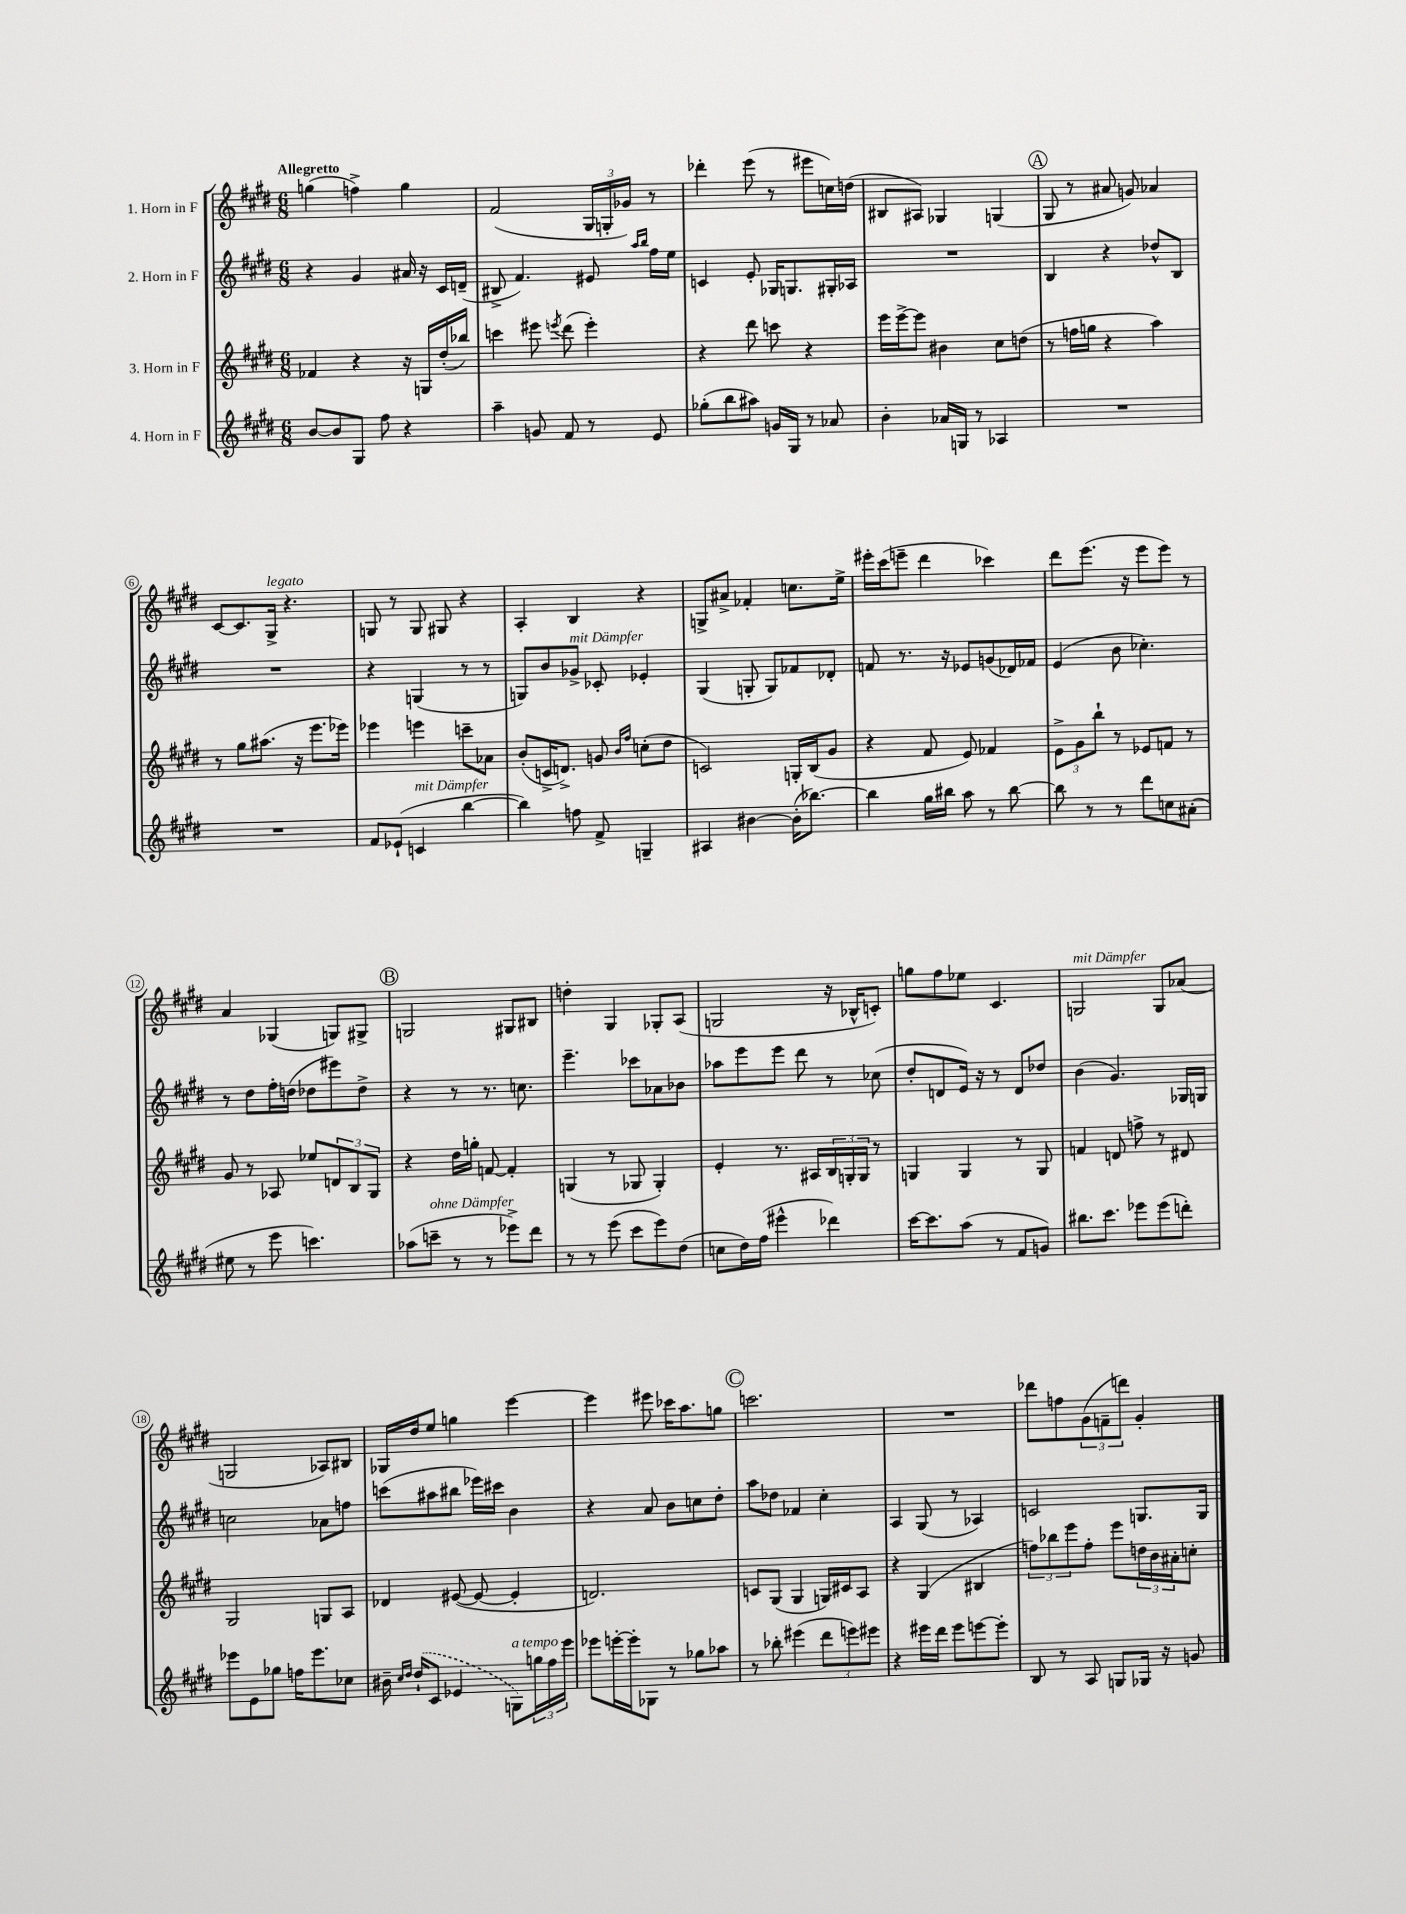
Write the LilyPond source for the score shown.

<<
\new StaffGroup <<
\new Staff = "s0" \with { instrumentName = "1. Horn in F" } {
    \clef treble \key e \major \numericTimeSignature \time 6/8 \tempo "Allegretto"
    g''4( f''4->) g''4 |
    fis'2( \tuplet 3/2 { gis16 g16-. ges'16) } r8 |
    des'''4-. e'''8( r8 eis'''8 c''16) d''16( |
    bis8 ais8) ges4 g4( |
    \mark \markup { \circle "A" } gis8 r8 ais'8 g'8) aes'4 |
    cis'8~ cis'8. gis16->^\markup { \italic "legato" } r4. |
    g8 r8 g8 gis8 r4 |
    a4-. b4 r4 |
    g8-> ais'8-> fes'4-. c''8. e''16-> |
    eis'''16-. cis'''16( e'''8-- dis'''4 ces'''4) |
    dis'''8 e'''8.( r16 e'''8 e'''8) r8 |
    a'4 ges4( g8) gis8-> |
    \mark \markup { \circle "B" } g2 gis8 bis8 |
    d''4-. gis4 ges8-. a8( |
    g2 r16 bes16-^ c'8-.) |
    g''8 fis''8 ees''8 cis'4. |
    g2^\markup { \italic "mit Dämpfer" } g8 aes'8( |
    g2 aes8) bis8 |
    ges16 dis''16 e''8 g''4 e'''4~ |
    e'''4 eis'''8 ces'''16 a''8. g''8 |
    \mark \markup { \circle "C" } c'''2. |
    R2. |
    des'''8 f''8 \tuplet 3/2 { gis'8( f'8-- d'''8) } gis'4-. \bar "|." |
}
\new Staff = "s1" \with { instrumentName = "2. Horn in F" } {
    \clef treble \key e \major \numericTimeSignature \time 6/8
    r4 gis'4 ais'16 r16 cis'16 d'16--( |
    bis8-> fis'4.) eis'8 \grace { a''16 b''16 } fis''16 e''16 |
    c'4 e'8-. ges16 g8. gis16-. aes16 |
    R2. |
    \mark \markup { \circle "A" } b4 r4 des''8-^ b8 |
    R2. |
    r4 g4( r8 r8 |
    g8) b'8 ges'8->^\markup { \italic "mit Dämpfer" } ces'8-. ees'4-. |
    gis4( g8-. g8) fes'8 des'8-. |
    f'8 r8. r16 ees'8 g'8( des'16) fes'16 |
    e'4( b'8 ces''4.-.) |
    r8 dis''8 fis''16-. d''16( des''8 eis'''8) des''8-> |
    \mark \markup { \circle "B" } r4 r8 r8. c''8. |
    e'''4.-- ces'''8 aes'8 bes'8 |
    aes''8 e'''8 e'''8 dis'''8 r8 ces''8( |
    dis''8-. d'8 e'16) r16 r8 d'8 des''8 |
    b'4( gis'4.) ges16 g16 |
    c''2 aes'8 f''8 |
    c'''8( ais''8 bis''8 ees'''16) cis'''16 b'4 |
    r4 a'8 b'8 c''8 dis''8-. |
    \mark \markup { \circle "C" } a''8 des''8 fes'4 cis''4-. |
    a4 gis8( r8 aes4) |
    c'2 g8. g16 \bar "|." |
}
\new Staff = "s2" \with { instrumentName = "3. Horn in F" } {
    \clef treble \key e \major \numericTimeSignature \time 6/8
    fes'4 r4 r16 g16 dis''16-.( bes''16) |
    c'''4 eis'''8 \acciaccatura { e'''8 } dis'''8( e'''4-.) |
    r4 dis'''8 c'''8 r4 |
    e'''16 e'''16~-> e'''8 bis'4 cis''8 d''8( |
    \mark \markup { \circle "A" } r8 f''16 g''16 r4 a''4) |
    r8 gis''8 ais''8.( r16 e'''8. ees'''16) |
    ees'''4 e'''4 c'''8-- aes'8 |
    b'8-.( c'16-> d'8.->) g'8 \grace { b'16 fis''16 } c''8-.( dis''8 |
    c'2) g16-. b16( gis'8 |
    r4 fis'8 e'8) fes'4 |
    \tuplet 3/2 { e'8-> gis'8 b''8-! } r8 ees'8 f'8 r8 |
    gis'8 r8 aes8 ees''8 \tuplet 3/2 { d'8 b8 gis8 } |
    \mark \markup { \circle "B" } r4 dis''16 g''16-. f'8~ f'4-. |
    g4( r8 ges8 ges4-.) |
    e'4-. r8. ais16 \tuplet 3/2 { b16 g16-. g16 } r8 |
    g4 g4 r8 g8 |
    f'4 d'8 f''8-> r8 dis'8 |
    gis2 g8 a8 |
    des'4 eis'8~( eis'8~ eis'4-. |
    d'2.) |
    \mark \markup { \circle "C" } c'8 gis8( gis4 g16) cis'16 a8 |
    r4 gis4( bis4 |
    \tuplet 3/2 { f''8) bes''8 e'''8 } f''8-. e'''8 \tuplet 3/2 { d''16 b'16 ais'16-. } c''8-. \bar "|." |
}
\new Staff = "s3" \with { instrumentName = "4. Horn in F" } {
    \clef treble \key e \major \numericTimeSignature \time 6/8
    b'8~ b'8 gis8 fis''8 r4 |
    a''4-- g'8 fis'8 r8 e'8 |
    ges''8-.( b''8 ais''8) g'16 gis16 r8 aes'8 |
    b'4-. aes'16 g16 r8 aes4 |
    \mark \markup { \circle "A" } R2. |
    R2. |
    fis'8 ees'8-!( c'4^\markup { \italic "mit Dämpfer" } b''4~ |
    b''4) f''8 fis'8-> g4-- |
    ais4 bis'4~ bis'16-.( bes''8.~) |
    bes''4 gis''16 bis''16 a''8 r8 bis''8~ |
    bis''8 r8 r8 dis'''8 c''8 ais'8-.( |
    eis''8 r8 e'''8 c'''4.) |
    \mark \markup { \circle "B" } aes''8( c'''8--^\markup { \italic "ohne Dämpfer" } r8 r8 ees'''8->) dis'''8 |
    r8 r8 e'''8( cis'''8 e'''8) dis''8( |
    c''8 dis''16) fis''16( eis'''4-^ des'''4) |
    cis'''16~ cis'''8. a''8( r8 fis'8 g'8) |
    bis''8. cis'''8. ees'''8 ees'''8( d'''8-.) |
    ees'''8 e'8 ges''8 f''16 ees'''8. ces''8 |
    bis'16-- \grace { cis''16 dis''16 } \once \slurDashed dis''16-!( cis'8 ees'4 g8^\markup { \italic "a tempo" }) \tuplet 3/2 { g''16 fis''16 e'''16 } |
    ees'''8 e'''16~-. e'''16-. ges8 r8 ges''8 aes''8 |
    \mark \markup { \circle "C" } r8 bes''8-. eis'''4( \tuplet 3/2 { dis'''8 e'''8) eis'''8 } |
    r4 eis'''16 dis'''16 eis'''8 e'''8~ e'''8-. |
    b8 r8 a8 g8 ges16 r16 g'8 \bar "|." |
}
>>
>>
\layout { \context { \Score \override BarNumber.stencil = #(make-stencil-circler 0.1 0.3 ly:text-interface::print) } }
